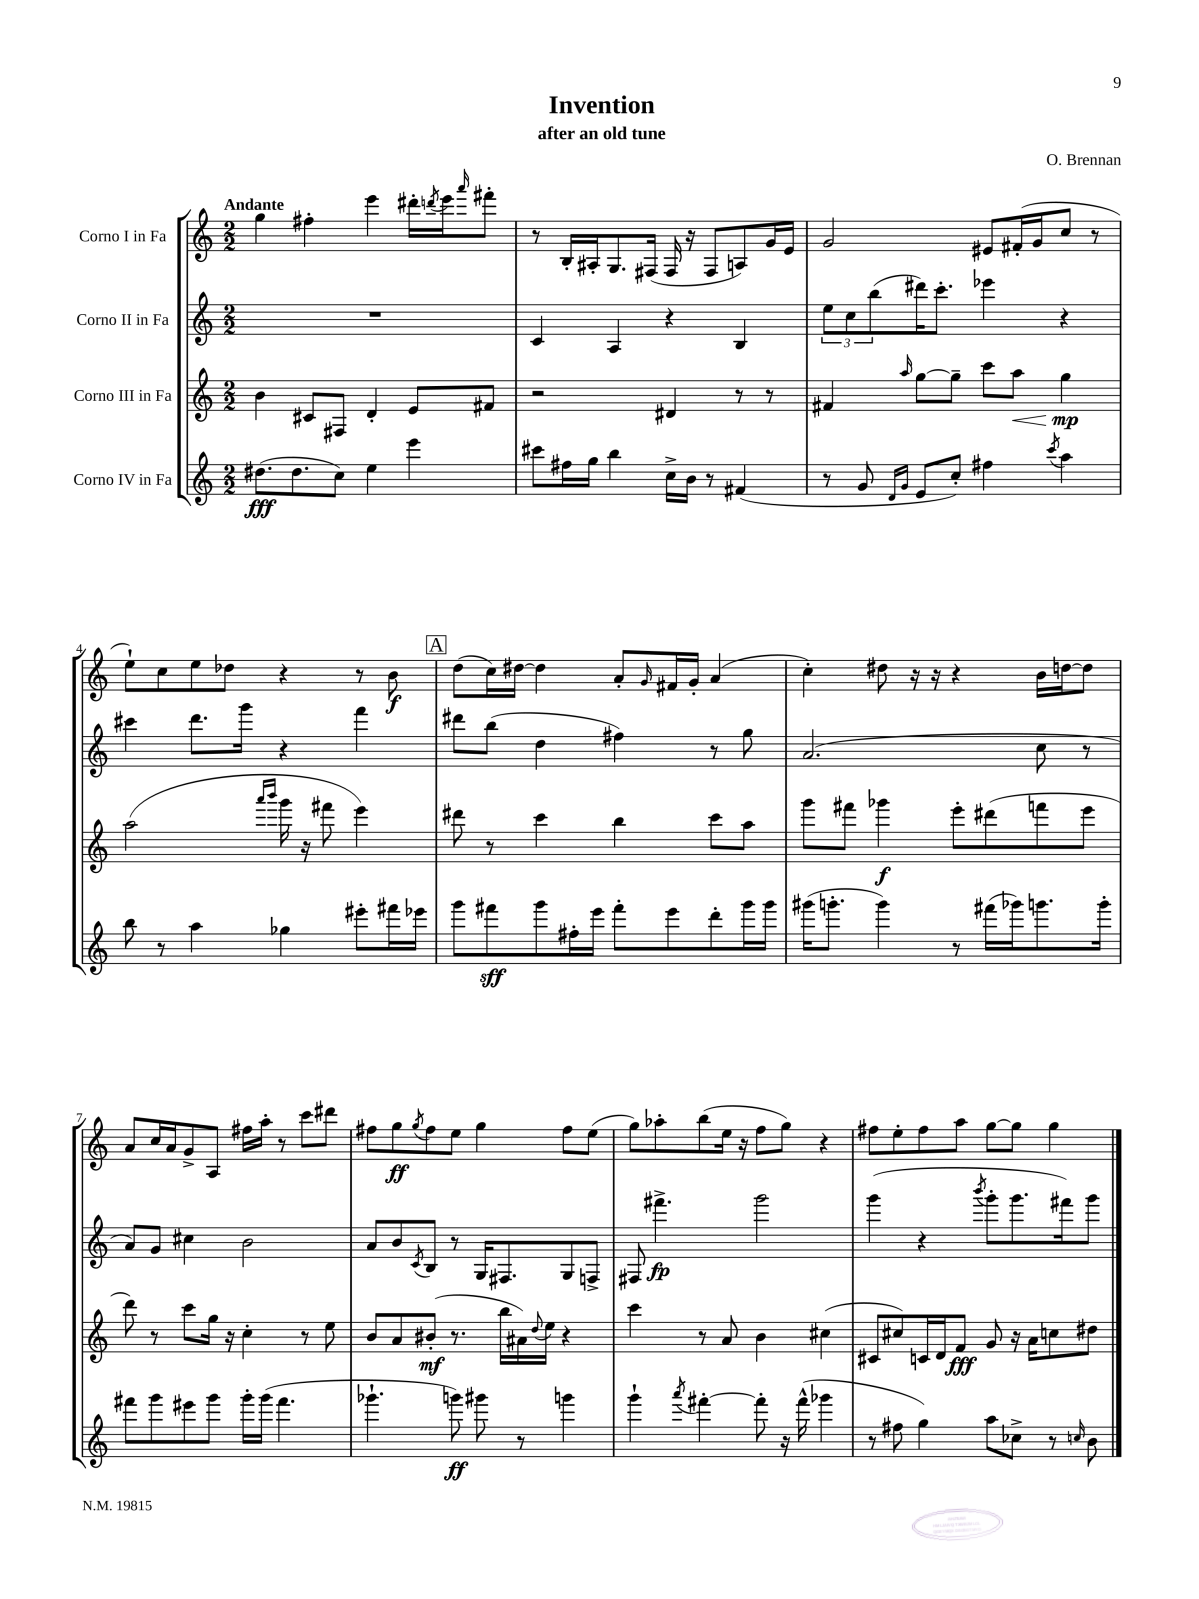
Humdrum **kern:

**kern	**kern	**kern	**kern
*staff4	*staff3	*staff2	*staff1
*clefG2	*clefG2	*clefG2	*clefG2
*k[]	*k[]	*k[]	*k[]
*M2/2	*M2/2	*M2/2	*M2/2
(8.dd#	4b	1r	4gg
8.dd#	.	.	.
.	8c#	.	4ff#'
8cc)	8F#	.	.
4ee	4d'	.	4eee
4eee	8e	.	16ddd#'
.	.	.	8qddd
.	.	.	16eee
.	.	.	16qqaaa
.	8f#	.	8fff#'
=	=	=	=
8ccc#	2r	4c	8r
16ff#	.	.	16B'
16gg	.	.	16A#'
4bb	.	4A	8.G
.	.	.	(16F#
16cc^	4d#	4r	16F#
16b	.	.	16r
8r	.	.	8F#
(4f#	8r	4B	8A)
.	8r	.	16g
.	.	.	16e
=	=	=	=
8r	4f#	12ee	2g
.	.	12cc	.
8g	.	.	.
.	.	(12bb	.
16qqd	.	.	.
16qqg	16qqaa	.	.
8e	[8gg	16ddd#)	.
.	.	8.ccc'	.
8cc')	8gg~]	.	.
4ff#	8ccc	4eee-	8e#
.	8aa	.	(16f#'
.	.	.	16g
8qccc	.	.	.
4aa	4gg	4r	8cc
.	.	.	8r
=	=	=	=
8bb	(2aa	4ccc#	8ee`)
8r	.	.	8cc
4aa	.	8.ddd	8ee
.	.	.	8dd-
.	.	16ggg	.
.	16qqaaa	.	.
.	16qqbbb	.	.
4gg-	16ggg	4r	4r
.	16r	.	.
.	8fff#	.	.
8eee#'	4eee)	4fff	8r
16fff#	.	.	8b
16eee-	.	.	.
=	=	=	=
8ggg	8ddd#	8ddd#	(8dd
8fff#	8r	(8bb	16cc)
.	.	.	[16dd#
8ggg	4ccc	4dd	4dd#]
16ff#'	.	.	.
16eee	.	.	.
8fff#'	4bb	4ff#)	8a'
.	.	.	16qqg
8eee	.	.	16f#
.	.	.	16g'
8ddd'	8ccc	8r	(4a
16ggg	8aa	8gg	.
16ggg	.	.	.
=	=	=	=
(16ggg#	8ggg	(2.a	4cc')
8.ggg'	.	.	.
.	8fff#	.	.
4ggg)	4ggg-	.	8dd#
.	.	.	16r
.	.	.	16r
8r	8eee'	.	4r
(16fff#	(8ddd#	.	.
16ggg-)	.	.	.
8.ggg	8fff	8cc	16b
.	.	.	[16dd
.	8eee	8r	8dd]
16ggg'	.	.	.
=	=	=	=
8fff#	8ddd)	8a)	8a
8ggg	8r	8g	16cc
.	.	.	16a
8eee#	8ccc	4cc#	8g^
8ggg	16gg	.	8A
.	16r	.	.
16ggg'	4cc'	2b	16ff#
(16ggg	.	.	16aa'
4.fff#	.	.	8r
.	8r	.	8ccc
.	8ee	.	8ddd#
=	=	=	=
4.ggg-`	8b	8a	8ff#
.	8a	8b	8gg
.	.	8qc	8qgg
.	(8b#'	8B	8ff#
8ggg)	8.r	8r	8ee
8ggg#	.	16G	4gg
.	16bb	8.F#	.
8r	16a#)	.	.
.	8qqdd	.	.
.	16ee	.	.
4ggg	4r	8G	8ff#
.	.	8F^	(8ee
=	=	=	=
4ggg`	4ccc	8F#	8gg)
.	.	4.fff#^	8aa-'
8qaaa	.	.	.
[4fff#'	8r	.	(8bb
.	8a	.	16ee
.	.	.	16r
8fff#']	4b	2ggg	8ff
16r	.	.	8gg)
(16fff#^^	.	.	.
4ggg-	(4cc#	.	4r
=	=	=	=
8r	8c#	(4ggg	8ff#
8ff#	8cc#)	.	8ee'
4gg)	16c	4r	8ff#
.	16d	.	.
.	8f	.	8aa
.	.	8qbbb	.
8aa	8g	8ggg'	[8gg
8cc-^	16r	8.ggg	8gg]
.	16a	.	.
8r	8cc	.	4gg
.	.	16fff#)	.
16qqcc	.	.	.
8b	8dd#	8ggg	.
==	==	==	==
*-	*-	*-	*-
